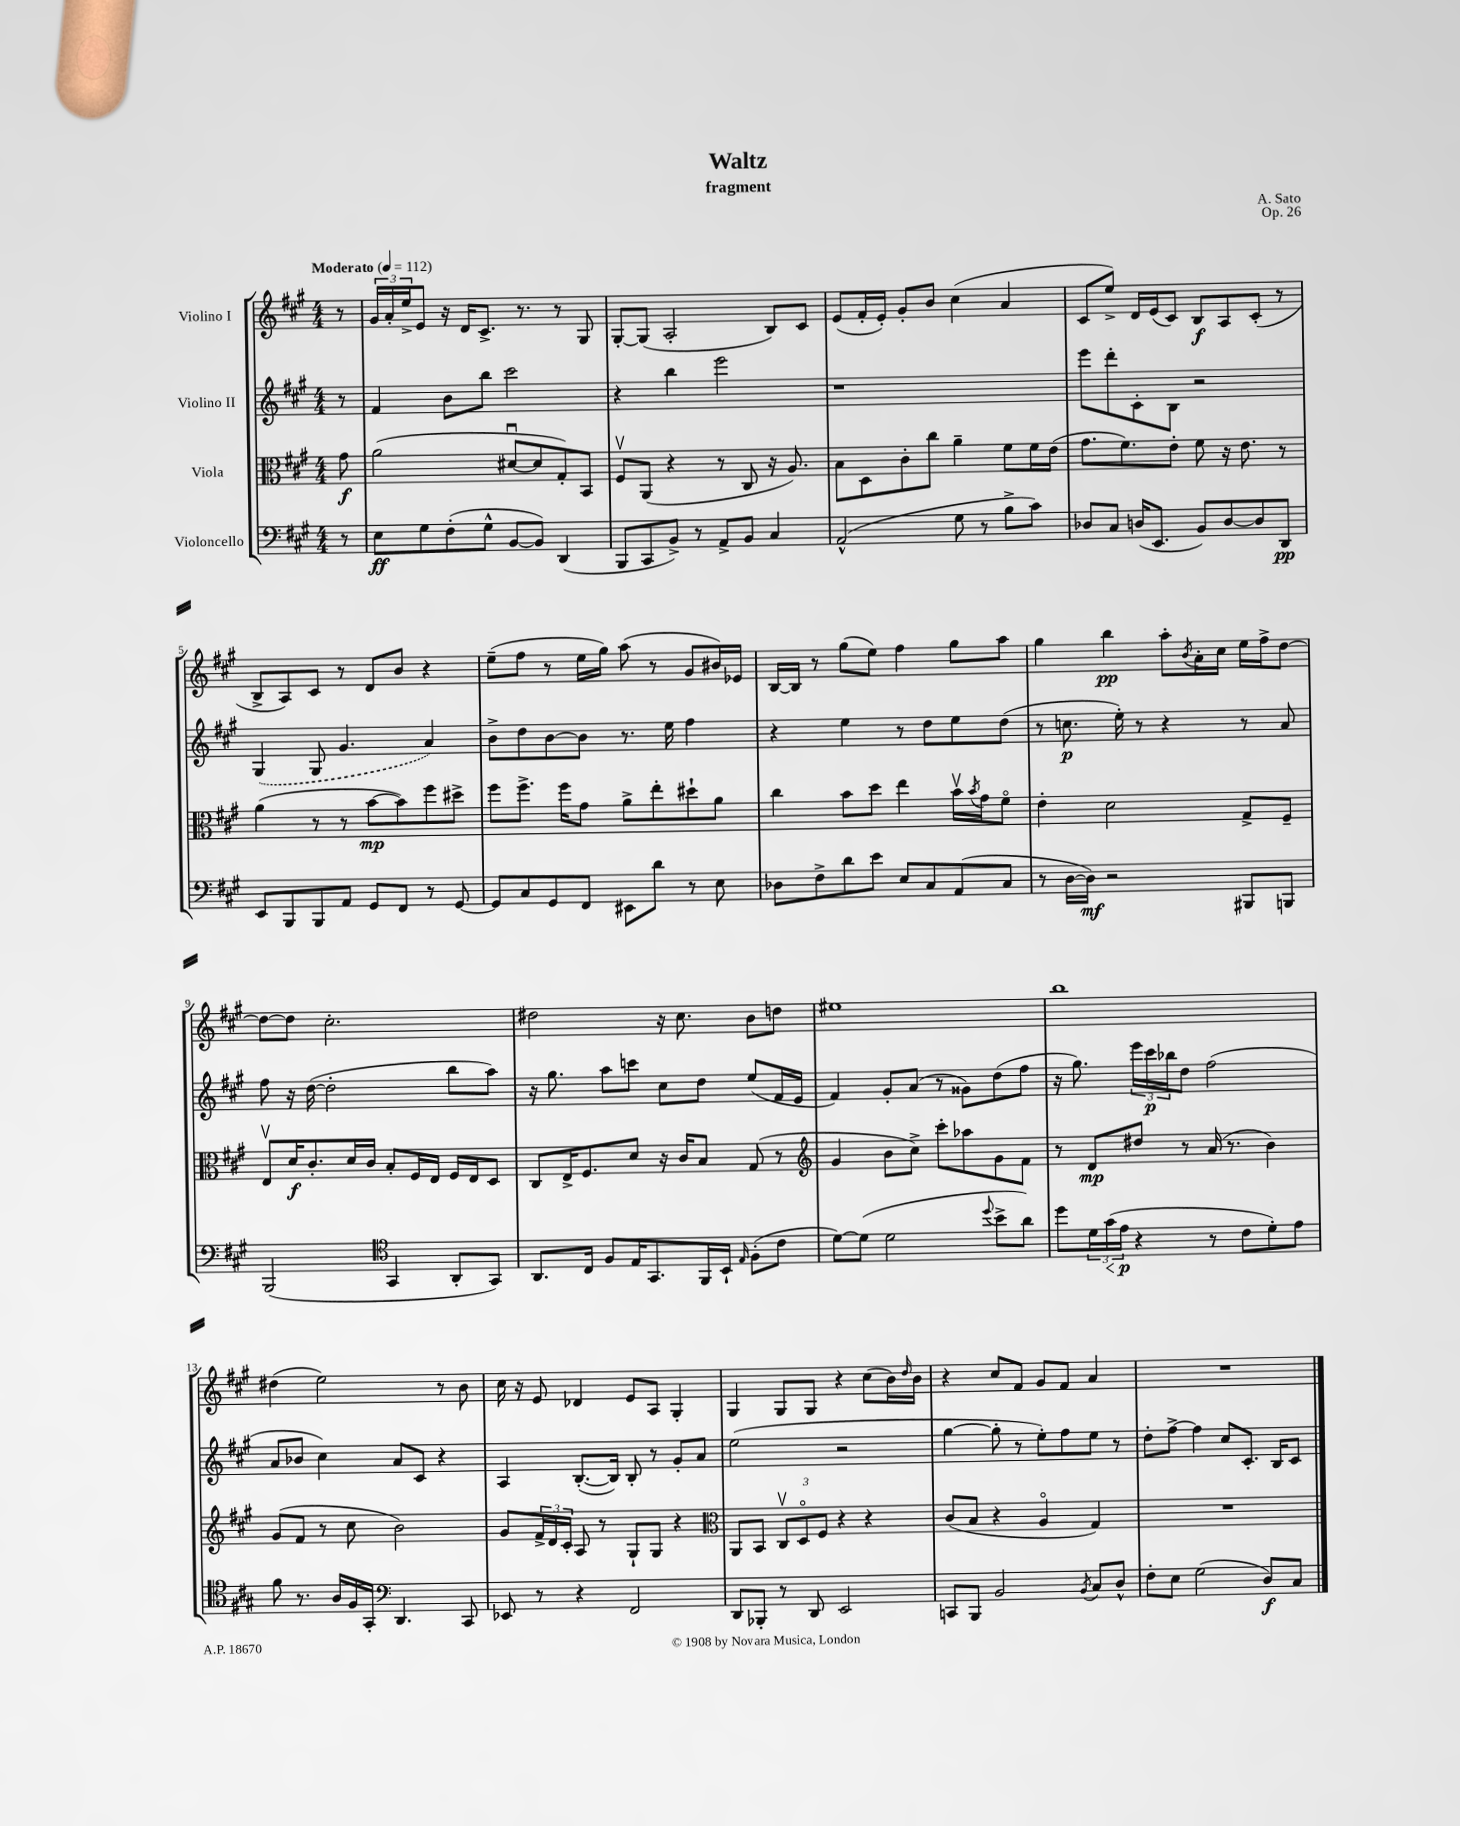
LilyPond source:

\header { title = "Waltz" composer = "A. Sato" subtitle = "fragment" opus = "Op. 26" }
<<
\new StaffGroup <<
\new Staff = "s0" \with { instrumentName = "Violino I" } {
    \clef treble \key a \major \numericTimeSignature \time 4/4 \partial 8 \tempo "Moderato" 4 = 112
    r8 |
    \tuplet 3/2 { gis'16 a'16-. e''16-> } e'8 r16 d'16 cis'8.-> r8. r8 gis8 |
    gis8~-. gis8( a2-. b8) cis'8 |
    e'8( fis'16-. e'16-.) gis'8-. b'8 cis''4( a'4 |
    cis'8 e''8->) d'16 e'16( cis'8) b8\f a8 cis'8-.( r8 |
    b8-> a8) cis'8 r8 d'8 b'8 r4 |
    e''8--( fis''8 r8 e''16 gis''16) a''8( r8 gis'8 bis'16) ees'16 |
    b16~ b16 r8 gis''8( e''8) fis''4 gis''8 a''8 |
    gis''4 b''4\pp a''8-. \acciaccatura { b'8 } a'16-. cis''16 e''16 fis''16-> d''8~ |
    d''8~ d''8 cis''2.-. |
    dis''2 r16 cis''8. b'8 d''8 |
    eis''1 |
    b''1 |
    dis''4( e''2) r8 b'8 |
    cis''16 r16 e'8 des'4 e'8 a8 gis4-. |
    gis4 gis8 gis8 r4 cis''8( b'16) \grace { d''16 } b'16 |
    r4 cis''8 fis'8 gis'8 fis'8 a'4 |
    R1 \bar "|." |
}
\new Staff = "s1" \with { instrumentName = "Violino II" } {
    \clef treble \key a \major \numericTimeSignature \time 4/4 \partial 8
    r8 |
    fis'4 b'8 b''8 cis'''2 |
    r4 b''4 e'''2 |
    r1 |
    e'''8 d'''8-. cis'8-. b8 r2 |
    \once \slurDashed gis4( gis8 gis'4. a'4) |
    b'8-> d''8 b'8~ b'8 r8. e''16 fis''4 |
    r4 e''4 r8 d''8 e''8 d''8( |
    r8 c''8.\p e''16-.) r8 r4 r8 a'8 |
    fis''8 r16 d''16~( d''2-. b''8 a''8) |
    r16 gis''8. a''8 c'''8 cis''8 d''8 e''8( fis'16 e'16 |
    fis'4) gis'8-. a'8( r8 gisis'8) d''8( fis''8 |
    r16 gis''8.) \tuplet 3/2 { e'''16 cis'''16\p bes''16 } d''8 fis''2( |
    a'8 bes'8 cis''4) a'8 cis'8 r4 |
    a4 b8.~-.( b16) b8-. r8 gis'8-. a'8 |
    e''2( r2 |
    gis''4~ gis''8-. r8 e''8-.) fis''8 e''8 r8 |
    d''8-. fis''8~-> fis''4 cis''8 cis'8.-. b16 cis'8 \bar "|." |
}
\new Staff = "s2" \with { instrumentName = "Viola" } {
    \clef alto \key a \major \numericTimeSignature \time 4/4 \partial 8
    gis'8\f |
    a'2( dis'8~\downbow dis'8 gis8-.) b,8 |
    fis8\upbow a,8( r4 r8 cis8 r16 a8.) |
    b8 d8 cis'8-. cis''8 a'4-- fis'8 fis'16 e'16( |
    gis'8. fis'8.) e'8-. fis'8 r16 e'8. r8 |
    a'4( r8 r8 b'8~\mp b'8) fis''8 dis''8-> |
    fis''8 fis''8.-> fis''16 gis'8 a'8-> e''8-. dis''8-! a'8 |
    cis''4 b'8 d''8 e''4 b'16\upbow \acciaccatura { b'8 } gis'16 fis'8\flageolet |
    e'4-. d'2 gis8-> fis8-- |
    e8\upbow d'16\f cis'8.-. d'16 cis'16 b8-. fis16 e16 fis16 e16 d8 |
    cis8 e16-> fis8. d'8 r16 cis'16 b8 gis8( r8 |
    \clef treble gis'4 b'8 cis''8->) cis'''8-. aes''8 gis'8 fis'8 |
    r8 d'8\mp dis''8 r8 a'16( r8. b'4) |
    gis'8( fis'8 r8 cis''8 b'2) |
    gis'8 \tuplet 3/2 { fis'16-> d'16 cis'16-. } a8 r8 gis8-! gis8 r4 |
    \clef alto a,8 b,8 \tuplet 3/2 { cis8\upbow d8\flageolet fis8 } r4 r4 |
    cis'8( b8 r4 a4\flageolet gis4) |
    R1 \bar "|." |
}
\new Staff = "s3" \with { instrumentName = "Violoncello" } {
    \clef bass \key a \major \numericTimeSignature \time 4/4 \partial 8
    r8 |
    e8\ff gis8 fis8-.( gis8-^ b,8~ b,8) d,4( |
    b,,8 cis,8 b,8->) r8 a,8-> b,8 cis4 |
    a,2-^( gis8 r8 b8-> cis'8) |
    des8 cis8 d16( e,8. b,8) d8~ d8 d,8\pp |
    e,8 b,,8 b,,8 a,8 gis,8 fis,8 r8 gis,8~ |
    gis,8 cis8 gis,8 fis,8 eis,8 d'8 r8 e8 |
    des8 fis8-> d'8 e'8 e8 cis8 a,8( cis8 |
    r8 d16~ d16\mf) r2 bis,,8 b,,8 |
    b,,2( \clef tenor gis,4 a,8-. gis,8) |
    a,8. cis16 fis8 e16 gis,8. fis,16 b,16-! \grace { e16 } fis8-.( cis'8 |
    d'8~) d'8( d'2 \appoggiatura { d''8 } b'8-> a'8) |
    d''8 \tuplet 3/2 { d'16 gis'16\<( e'16\p\! } r4 r8 cis'8 d'8-.) e'8 |
    fis'8 r8. a16 fis16 gis,16-. \clef bass d,4. cis,8 |
    ees,8 r8 r4 fis,2 |
    d,8 bes,,8-. r8 d,8 e,2 |
    c,8 b,,8 b,2 \acciaccatura { b,8 } cis8 d8-^ |
    fis8-. e8 gis2( d8\f) cis8 \bar "|." |
}
>>
>>
